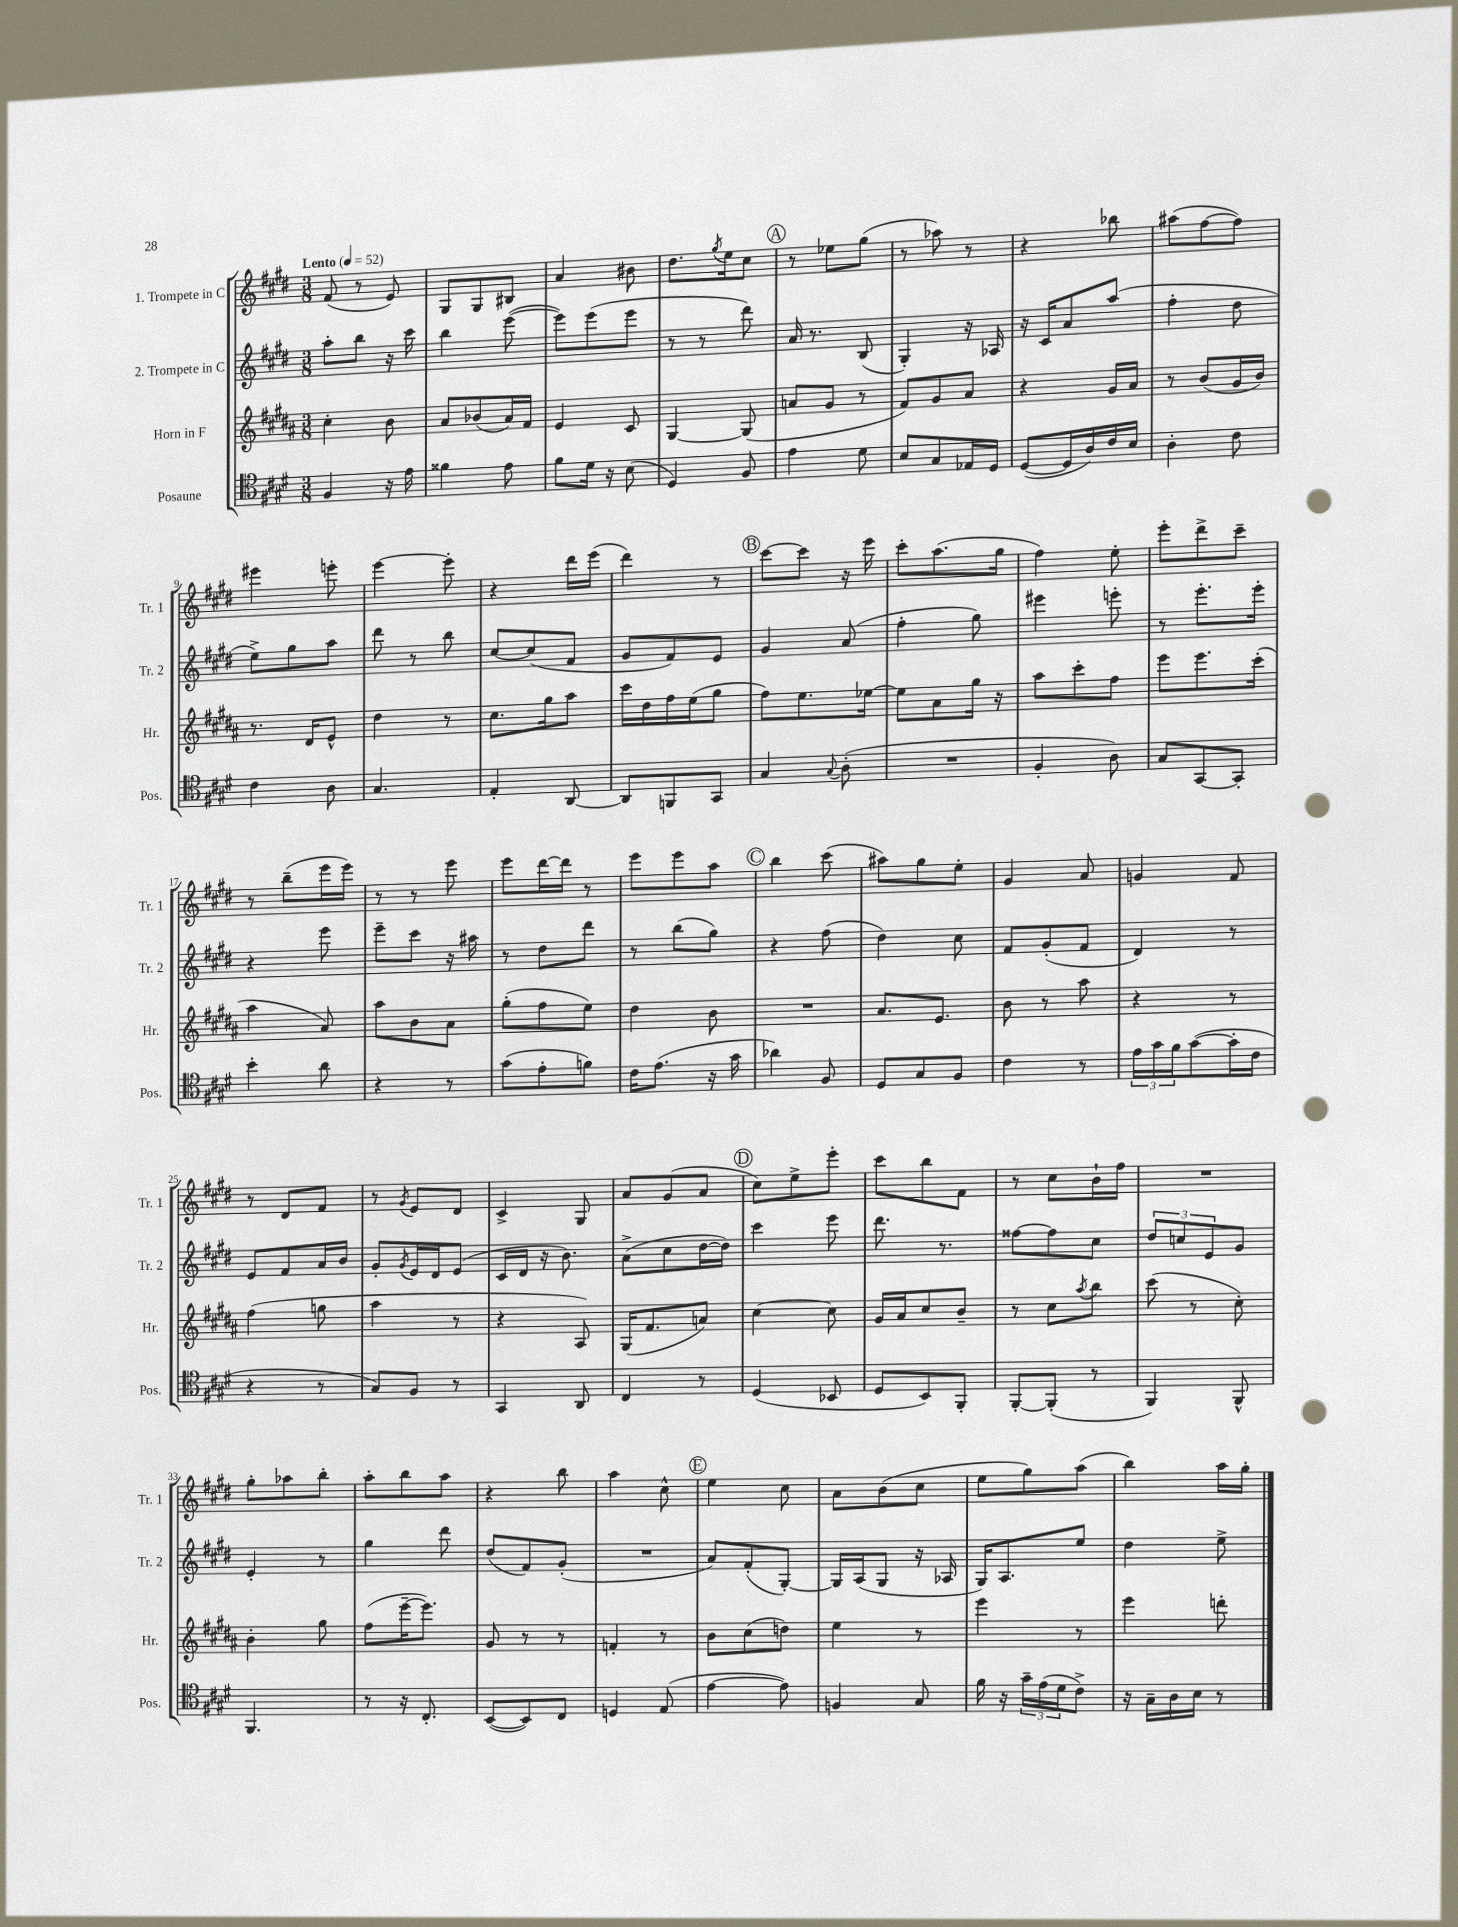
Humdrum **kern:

**kern	**kern	**kern	**kern
*staff4	*staff3	*staff2	*staff1
*clefC4	*clefG2	*clefG2	*clefG2
*k[f#c#g#d#]	*k[f#c#g#d#a#]	*k[f#c#g#d#]	*k[f#c#g#d#]
*M3/8	*M3/8	*M3/8	*M3/8
*MM52	*MM52	*MM52	*MM52
4F#	4cc#'	8aa'	(8f#
.	.	8bb	8r
16r	8b	16r	8e)
16e	.	16ccc#	.
=	=	=	=
4f##	8a#	4bb	8G#
.	(8b-	.	8G#
8e	16a#)	([8eee	8B#
.	16f#	.	.
=	=	=	=
8f#	4e	8eee])	4a
16d#	.	(8eee	.
16r	.	.	.
(8B	8c#	8eee	8b#
=	=	=	=
4D#)	[4G#	8r	8.dd#
.	.	8r	.
.	.	.	8qgg#
.	.	.	16ee
8F#	(8G#]	8ddd#)	8cc#
=	=	=	=
4e	8a	16a	8r
.	.	8.r	.
.	8g#	.	8ee-
8d#	8r	(8B	(8gg#
=	=	=	=
8B	8f#)	4G#')	8r
8G#	8g#	.	8aa-)
16E-	8a#	16r	8r
16D#	.	16A-	.
=	=	=	=
([8D#	4r	16r	4r
.	.	16c#	.
16D#]	.	8a	.
16A)	.	.	.
16c#	16g#	(8aa	8bb-
16B	16a#	.	.
=	=	=	=
4A'	8r	4ff#'	(8aa#
.	(8b	.	[8ff#
8c#	16g#	8dd#	8ff#])
.	16b)	.	.
=	=	=	=
4c#	8.r	8ee^)	4eee#
.	.	8gg#	.
.	16d#	.	.
8A	8e^^	8aa	8eee'
=	=	=	=
4.G#	4dd#	8ddd#	[4eee
.	.	8r	.
.	8r	8bb	8eee']
=	=	=	=
4E'	8.cc#	[8cc#	4r
.	.	(8cc#]	.
.	16gg#	.	.
[8AA	8aa#	8f#	16ddd#
.	.	.	(16eee
=	=	=	=
8AA]	16ccc#	8g#	4ddd#)
.	16dd#	.	.
8FF	16ff#	8f#)	.
.	(16ee	.	.
8GG#	8gg#	8e	8r
=	=	=	=
4G#	8ff#)	4g#	[8ccc#
.	8.ee	.	8ccc#]
8qqG#	.	.	.
(8A'	.	(8a	16r
.	[16ee-	.	16eee
=	=	=	=
4.r	8ee-]	4ff#'	8ccc#'
.	8a#	.	(8.aa
.	16gg#	8gg#)	.
.	16r	.	16gg#
=	=	=	=
4F#'	8aa#	4eee#	4ff#)
.	8ccc#'	.	.
8A)	8ff#	8eee'	8ee'
=	=	=	=
8G#	8eee	8r	8eee'
[8GG#	8.eee	8.eee'	8ddd#^
8GG#']	.	.	8ccc#~
.	(16ccc#'	16eee'	.
=	=	=	=
4b'	4aa#	4r	8r
.	.	.	(8bb~
8a	8a#)	8eee	16eee
.	.	.	16eee)
=	=	=	=
4r	8aa#	8eee~	8r
.	8b	8ccc#	8r
8r	8a#	16r	8eee
.	.	16aa#	.
=	=	=	=
(8g#	(8gg#'	8r	8eee
8e'	8ff#	8dd#	[16ddd#
.	.	.	16ddd#]
8f)	8ee)	8ddd#	8r
=	=	=	=
16c#	4dd#	8r	8eee
(8.e	.	.	.
.	.	(8bb	8eee
16r	8b	8gg#)	8aa
16g#	.	.	.
=	=	=	=
4a-)	4.r	4r	4bb
8F#	.	(8ff#	(8ccc#
=	=	=	=
8D#	8.a#	4dd#)	8aa#)
8G#	.	.	8gg#
.	8.e	.	.
8F#	.	8cc#	8ee'
=	=	=	=
4c#	8b	8f#	4g#
.	8r	(8g#'	.
8r	8aa#	8f#	8a
=	=	=	=
24e	4r	4d#)	4g
24g#	.	.	.
24f#	.	.	.
([8g#	.	.	.
16g#']	8r	8r	8f#
16c#	.	.	.
=	=	=	=
4r	(4ff#	8e	8r
.	.	8f#	8d#
8r	8gg	16a	8f#
.	.	16b	.
=	=	=	=
8G#)	4aa#	8g#'	8r
.	.	8qg#	8qg#
8F#	.	16e	8e
.	.	16d#	.
8r	8r	(8e	8d#
=	=	=	=
4GG#	4r	16c#	4c#^
.	.	16d#	.
.	.	16r	.
.	.	8.b)	.
8AA	8A#)	.	8G#
=	=	=	=
4C#	(16G#	(8a^	8a
.	8.f#	.	.
.	.	8cc#	(8g#
8r	8a)	[16dd#	8a
.	.	16dd#])	.
=	=	=	=
(4D#	[4cc#	4ccc#	8cc#)
.	.	.	8ee^
8BB-	8cc#]	8eee	8eee'
=	=	=	=
8D#	16g#	8.ddd#	8ccc#
.	16a#	.	.
8BB)	8cc#	.	8bb
.	.	8.r	.
8FF#'	8b~	.	8f#
=	=	=	=
[8FF#'	8r	[8ff##	8r
(8FF#']	8cc#	8ff##]	8cc#
.	8qaa#	.	.
8r	8bb	8cc#	16b`
.	.	.	16ff#
=	=	=	=
4FF#)	(8ccc#	12dd#	4.r
.	.	12cc	.
.	8r	.	.
.	.	12e	.
8FF#^^	8cc#')	8g#	.
=	=	=	=
4.FF#	4b'	4e'	8gg#'
.	.	.	8aa-
.	8gg#	8r	8bb'
=	=	=	=
8r	(8ff#	4gg#	8aa'
16r	[16eee~	.	8bb
8.C#'	8.eee])	.	.
.	.	8ddd#	8aa
=	=	=	=
([8BB	8g#	(8dd#	4r
8BB])	8r	8f#)	.
8C#	8r	(8g#'	8bb
=	=	=	=
4D	4f'	4.r	4aa
(8E	8r	.	8cc#^^
=	=	=	=
[4e	8b	8a)	4ee
.	(8cc#	(8f#'	.
8e])	8dd)	[8G#')	8cc#
=	=	=	=
4F	4ee	16G#]	8a
.	.	(16A	.
.	.	8G#	(8b
8G#	8r	16r	8cc#
.	.	16A-	.
=	=	=	=
16f#	4eee	16G#)	8ee
16r	.	8.A	.
24g#~	.	.	8gg#)
(24e	.	.	.
24d#	.	.	.
8c#^)	8r	8ee	(8aa
=	=	=	=
16r	4eee	4dd#	4bb)
16G#~	.	.	.
16A	.	.	.
16B	.	.	.
8r	8ddd'	8ee^	16aa
.	.	.	16gg#'
==	==	==	==
*-	*-	*-	*-
